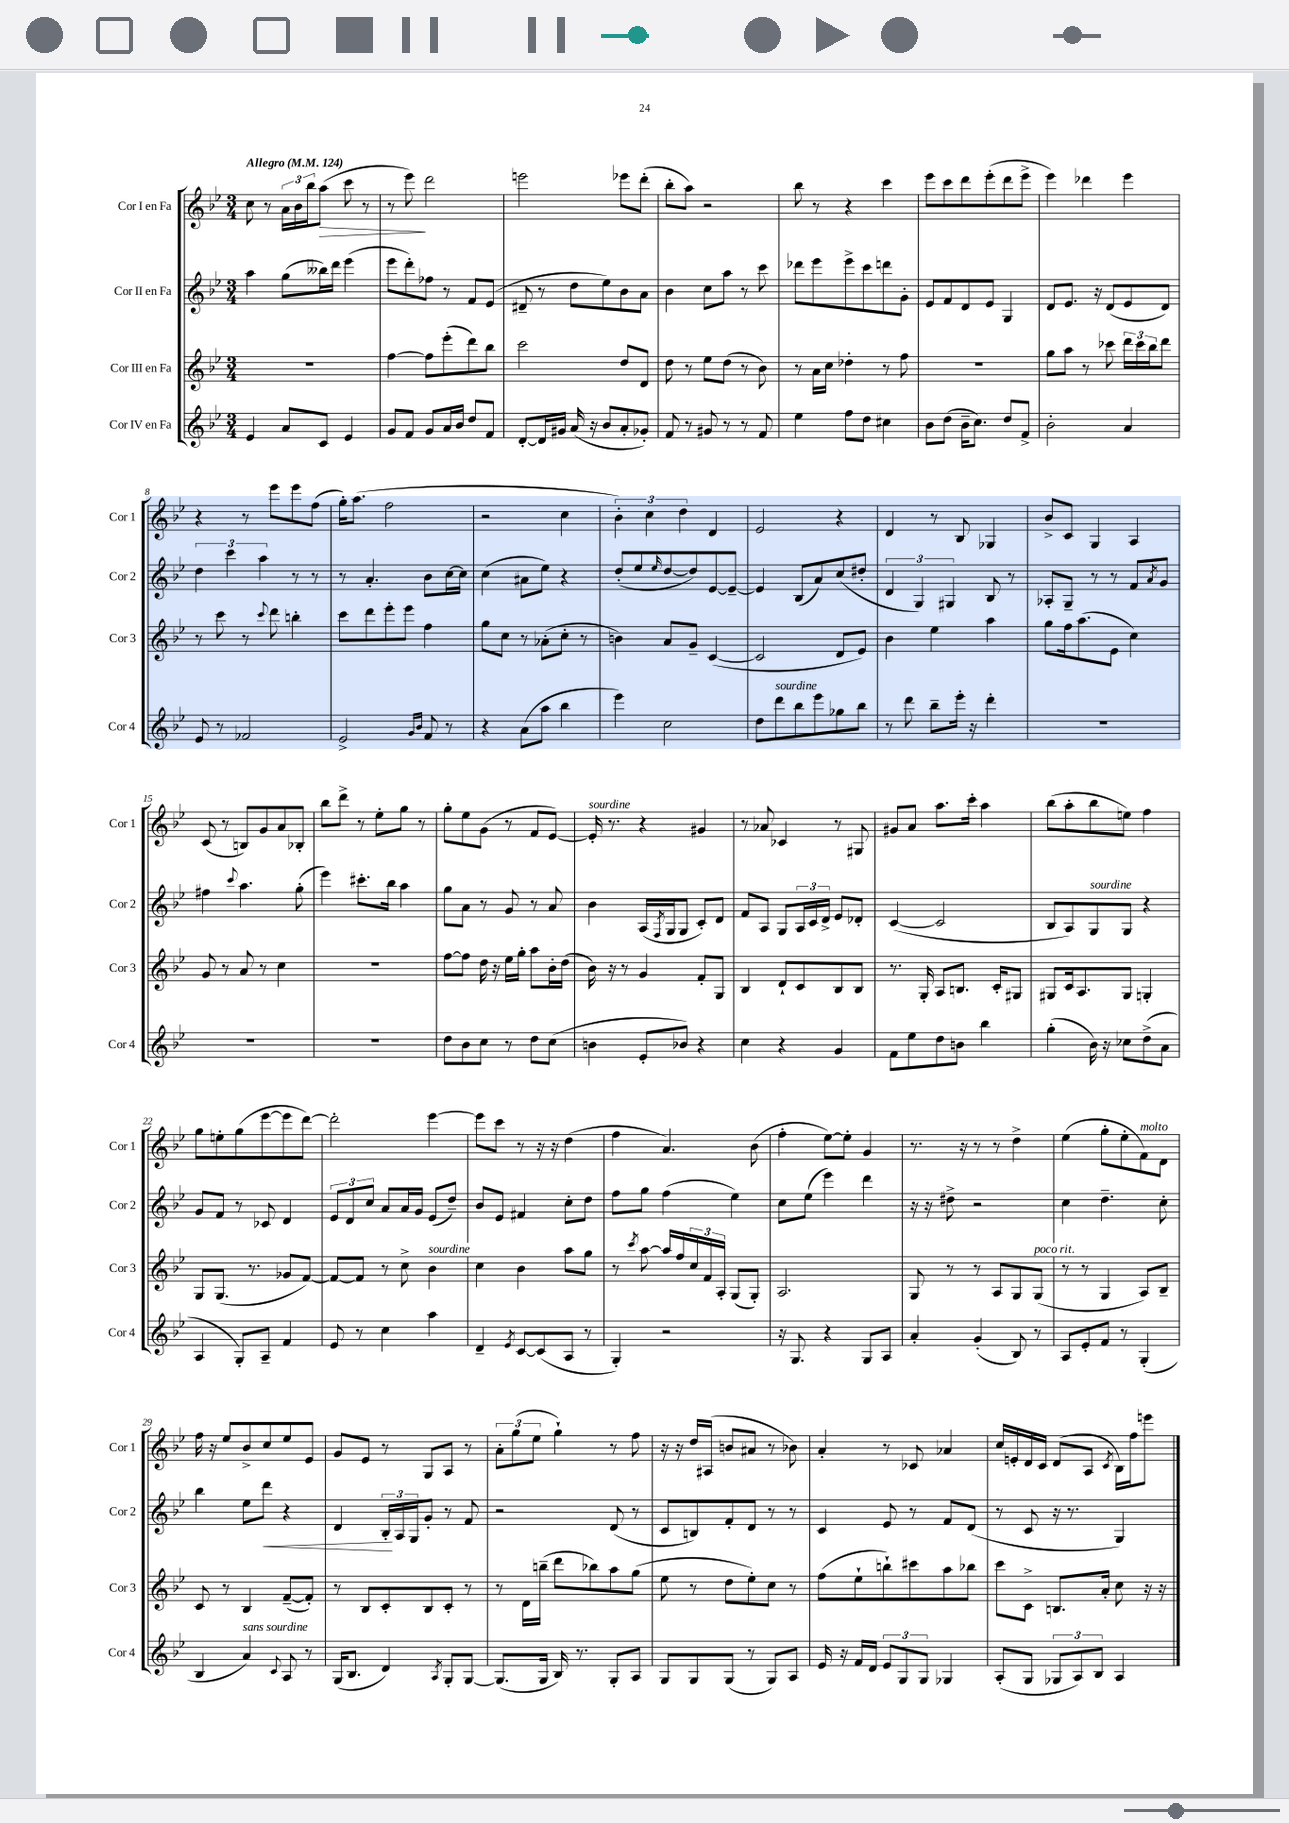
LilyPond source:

<<
\new StaffGroup <<
\new Staff = "s0" \with { instrumentName = "Cor I en Fa" shortInstrumentName = "Cor 1" } {
    \clef treble \key bes \major \numericTimeSignature \time 3/4 \tempo "Allegro" 4 = 124
    c''8 r8 \tuplet 3/2 { a'16 bes'16 bes''16 } a''8\>( c'''8 r8 |
    r8 ees'''8\!) d'''2 |
    e'''2 ees'''8 d'''8-.( |
    bes''8-. a''8) r2 |
    bes''8 r8 r4 c'''4 |
    ees'''8 c'''8 d'''8 ees'''8-.( d'''8 ees'''8-> |
    ees'''4) des'''4 ees'''4 |
    r4 r8 ees'''8 ees'''8 f''8( |
    g''16-.) a''8.( f''2 |
    r2 c''4 |
    \tuplet 3/2 { bes'4-.) c''4 d''4 } d'4 |
    ees'2 r4 |
    d'4 r8 bes8 ges4 |
    bes'8-> c'8 g4 a4 |
    c'8( r8 b8) g'8 a'8 bes8-. |
    bes''8 d'''8-> r8 ees''8-. g''8 r8 |
    g''8-. ees''8 g'8( r8 f'8 ees'8~) |
    ees'16-.^\markup { \italic "sourdine" } r8. r4 gis'4 |
    r8 aes'8 ces'4 r8 gis8 |
    gis'8 a'8 a''8. c'''16-. a''4 |
    bes''8( a''8-. bes''8 e''8) f''4 |
    g''8 e''8-. g''8( ees'''8~ ees'''8 d'''8~) |
    d'''2-. ees'''4~ |
    ees'''8 c'''8 r8 r16 r16 d''4( |
    f''4 a'4.) bes'8( |
    f''4-. ees''8~) ees''8-. g'4 |
    r8. r16 r8 r8 d''4-> |
    ees''4( g''8-. ees''8-. f'8^\markup { \italic "molto" }) d'8 |
    f''16 r16 ees''8 bes'8-> c''8 ees''8 ees'8 |
    g'8 ees'8 r8 g8 a8 r8 |
    \tuplet 3/2 { a'8-. g''8( ees''8 } g''4-!) r8 f''8 |
    r16 r16 d''16 ais16( b'8 ais'8 r8 bes'8) |
    a'4-. r8 ces'8 aes'4 |
    c''16 e'16-. d'16 c'16 d'8( a8 \acciaccatura { c'8 } bes16) f''16 e'''8 \bar "|." |
}
\new Staff = "s1" \with { instrumentName = "Cor II en Fa" shortInstrumentName = "Cor 2" } {
    \clef treble \key bes \major \numericTimeSignature \time 3/4
    a''4 g''8( beses''16) d'''16 ees'''4( |
    ees'''8 d'''8-.) fes''8 r8 f'8 ees'8( |
    dis'8-- r8 d''8 ees''8) bes'8 a'8 |
    bes'4 c''8 a''8 r8 c'''8 |
    des'''8 ees'''8 ees'''8-> c'''8 d'''8 g'8-. |
    ees'8 f'8 d'8 ees'8 g4 |
    d'8 ees'8. r16 d'8( ees'8 d'8) |
    \tuplet 3/2 { d''4 c'''4 a''4 } r8 r8 |
    r8 a'4.-. bes'8 c''16~ c''16 |
    c''4( ais'8 ees''8) r4 |
    d''8-.( ees''8 \grace { ees''16 } d''8~ d''8) ees'8~ ees'8~-- |
    ees'4 bes8( a'8) c''8( dis''8-. |
    \tuplet 3/2 { d'4 g4) gis4 } bes8 r8 |
    aes8-. g8-- r8 r8 f'8 \acciaccatura { a'8 } g'8 |
    fis''4 \appoggiatura { c'''8 } a''4. g''8-.( |
    ees'''4) cis'''8.-. bes''16 a''4 |
    g''8 a'8 r8 g'8 r8 a'8 |
    bes'4 a16( \acciaccatura { f8 } g16 g8 c'8-.) d'8 |
    f'8 a8 g8 \tuplet 3/2 { a16 c'16 d'16-> } ees'8 des'8-. |
    c'4~( c'2 |
    bes8 a8) g8^\markup { \italic "sourdine" } g8 r4 |
    g'8 f'8 r8 ces'8 d'4 |
    \tuplet 3/2 { ees'8 d'8 c''8 } a'8 a'16 g'16 ees'8( d''8--) |
    bes'8 ees'8 fis'4 c''8-. d''8 |
    f''8 g''8 f''4( ees''4) |
    c''8 ees''8( ees'''4) d'''4 |
    r16 r16 dis''8-> r2 |
    c''4 d''4.-- c''8-. |
    bes''4 ees''8 d'''8\< r4 |
    d'4 \tuplet 3/2 { bes16-.\! a16 g16 } g'8-. r8 f'8 |
    r2 d'8( r8 |
    c'8 b8) f'8-. d'8 r8 r8 |
    c'4 ees'8 r8 f'8 d'8( |
    r8 c'8 r16 r8. g4) \bar "|." |
}
\new Staff = "s2" \with { instrumentName = "Cor III en Fa" shortInstrumentName = "Cor 3" } {
    \clef treble \key bes \major \numericTimeSignature \time 3/4
    R2. |
    f''4~ f''8 ees'''8-.( d'''8) bes''8 |
    c'''2 d''8 d'8 |
    d''8 r8 ees''8 d''8( r8 bes'8) |
    r8 a'16 c''16 des''4-. r8 f''8 |
    R2. |
    g''8 a''8 r8 ces'''8 \tuplet 3/2 { d'''16 ces'''16 bes''16 } d'''8 |
    r8 c'''8 r8 \appoggiatura { c'''8 } d'''8 b''4-. |
    c'''8 d'''8 ees'''8-. ees'''8 f''4 |
    g''8 c''8 r8 aes'8-.( c''8-. r8 |
    b'4) a'8 g'8-- c'4~( |
    c'2 d'8 ees'8) |
    bes'4 ees''4 a''4 |
    g''8 f''16 a''8.( ees'8 c''4) |
    g'8 r8 a'8 r8 c''4 |
    R2. |
    f''8~ f''8 d''16 r16 ees''16 g''16-. a''8 bes'16-. d''16( |
    bes'16) r16 r8 g'4 f'8-. g8 |
    bes4 d'8-! c'8 bes8 bes8 |
    r8. g16-. a8 b8. c'16-. gis8 |
    gis8 c'16 a8. gis8 g4-. |
    g8 g8.( r8. ges'8 f'8~) |
    f'8~ f'8 r8 c''8-> bes'4^\markup { \italic "sourdine" } |
    c''4 bes'4 a''8 g''8 |
    r8 \acciaccatura { c'''8 } a''8~ a''16 f''16 \tuplet 3/2 { c''16 f'16 a16-. } g8( g8-.) |
    a2. |
    g8 r8 r8 a8 g8 g8^\markup { \italic "poco rit." }( |
    r8 r8 g4 a8) bes8-- |
    c'8 r8 bes4 f'8~--( f'8-.) |
    r8 bes8 c'8-. bes8 c'8-. r8 |
    r8 d'16 b''16--( d'''8 bes''8) a''8 g''8( |
    ees''8 r8 d''8 ees''8-.) c''8 r8 |
    f''8( ees''8-! b''8-!) cis'''8 a''8 bes''8 |
    c'''8 c'8-> b8. a'16-. c''8 r16 r16 \bar "|." |
}
\new Staff = "s3" \with { instrumentName = "Cor IV en Fa" shortInstrumentName = "Cor 4" } {
    \clef treble \key bes \major \numericTimeSignature \time 3/4
    ees'4 a'8 c'8 ees'4 |
    g'8 f'8 g'8 a'16 bes'16 d''8 f'8 |
    d'8~-. d'16 gis'16 a'16( r16 bes'8 a'8-. ges'8-.) |
    f'8 r8 gis'8 r8 r8 f'8 |
    ees''4 f''8 d''8 cis''4 |
    bes'8 d''8( bes'16-- c''8.) d''8 f'8-> |
    bes'2-. a'4 |
    ees'8 r8 fes'2 |
    ees'2-> \grace { g'16 bes'16 } f'8 r8 |
    r4 a'8( a''8 bes''4 |
    ees'''4) c''2 |
    d''8 d'''8^\markup { \italic "sourdine" } bes''8 ees'''8 ges''8 bes''8 |
    r8 d'''8 bes''8-- ees'''16-. r16 d'''4-. |
    R2. |
    R2. |
    R2. |
    d''8 bes'8 c''8 r8 d''8 c''8( |
    b'4 ees'8-. bes'8) r4 |
    c''4 r4 g'4 |
    f'8 ees''8 d''8 b'8 bes''4 |
    g''4-.( bes'16) r16 ces''8 d''8->( a'8 |
    a4 g8-.) a8-- f'4 |
    ees'8 r8 c''4 a''4 |
    d'4-- \acciaccatura { ees'8 } c'8~ c'8( a8 r8 |
    g4-.) r2 |
    r16 g8. r4 g8 a8 |
    a'4-. g'4-.( bes8) r8 |
    a8 ees'8-. f'8 r8 g4-.( |
    bes4 a'4^\markup { \italic "sans sourdine" }) \appoggiatura { c'8 } a8 r8 |
    g16( bes8. d'4) \acciaccatura { a8 } g8-. g8~ |
    g8.( g16 bes16) r8. g8-. a8 |
    g8 g8 g8( r8 g8) a8 |
    ees'16 r16 f'16 d'16 \tuplet 3/2 { ees'8 g8 g8 } ges4 |
    a8-.( g8 \tuplet 3/2 { ges8 a8) bes8 } a4 \bar "|." |
}
>>
>>
